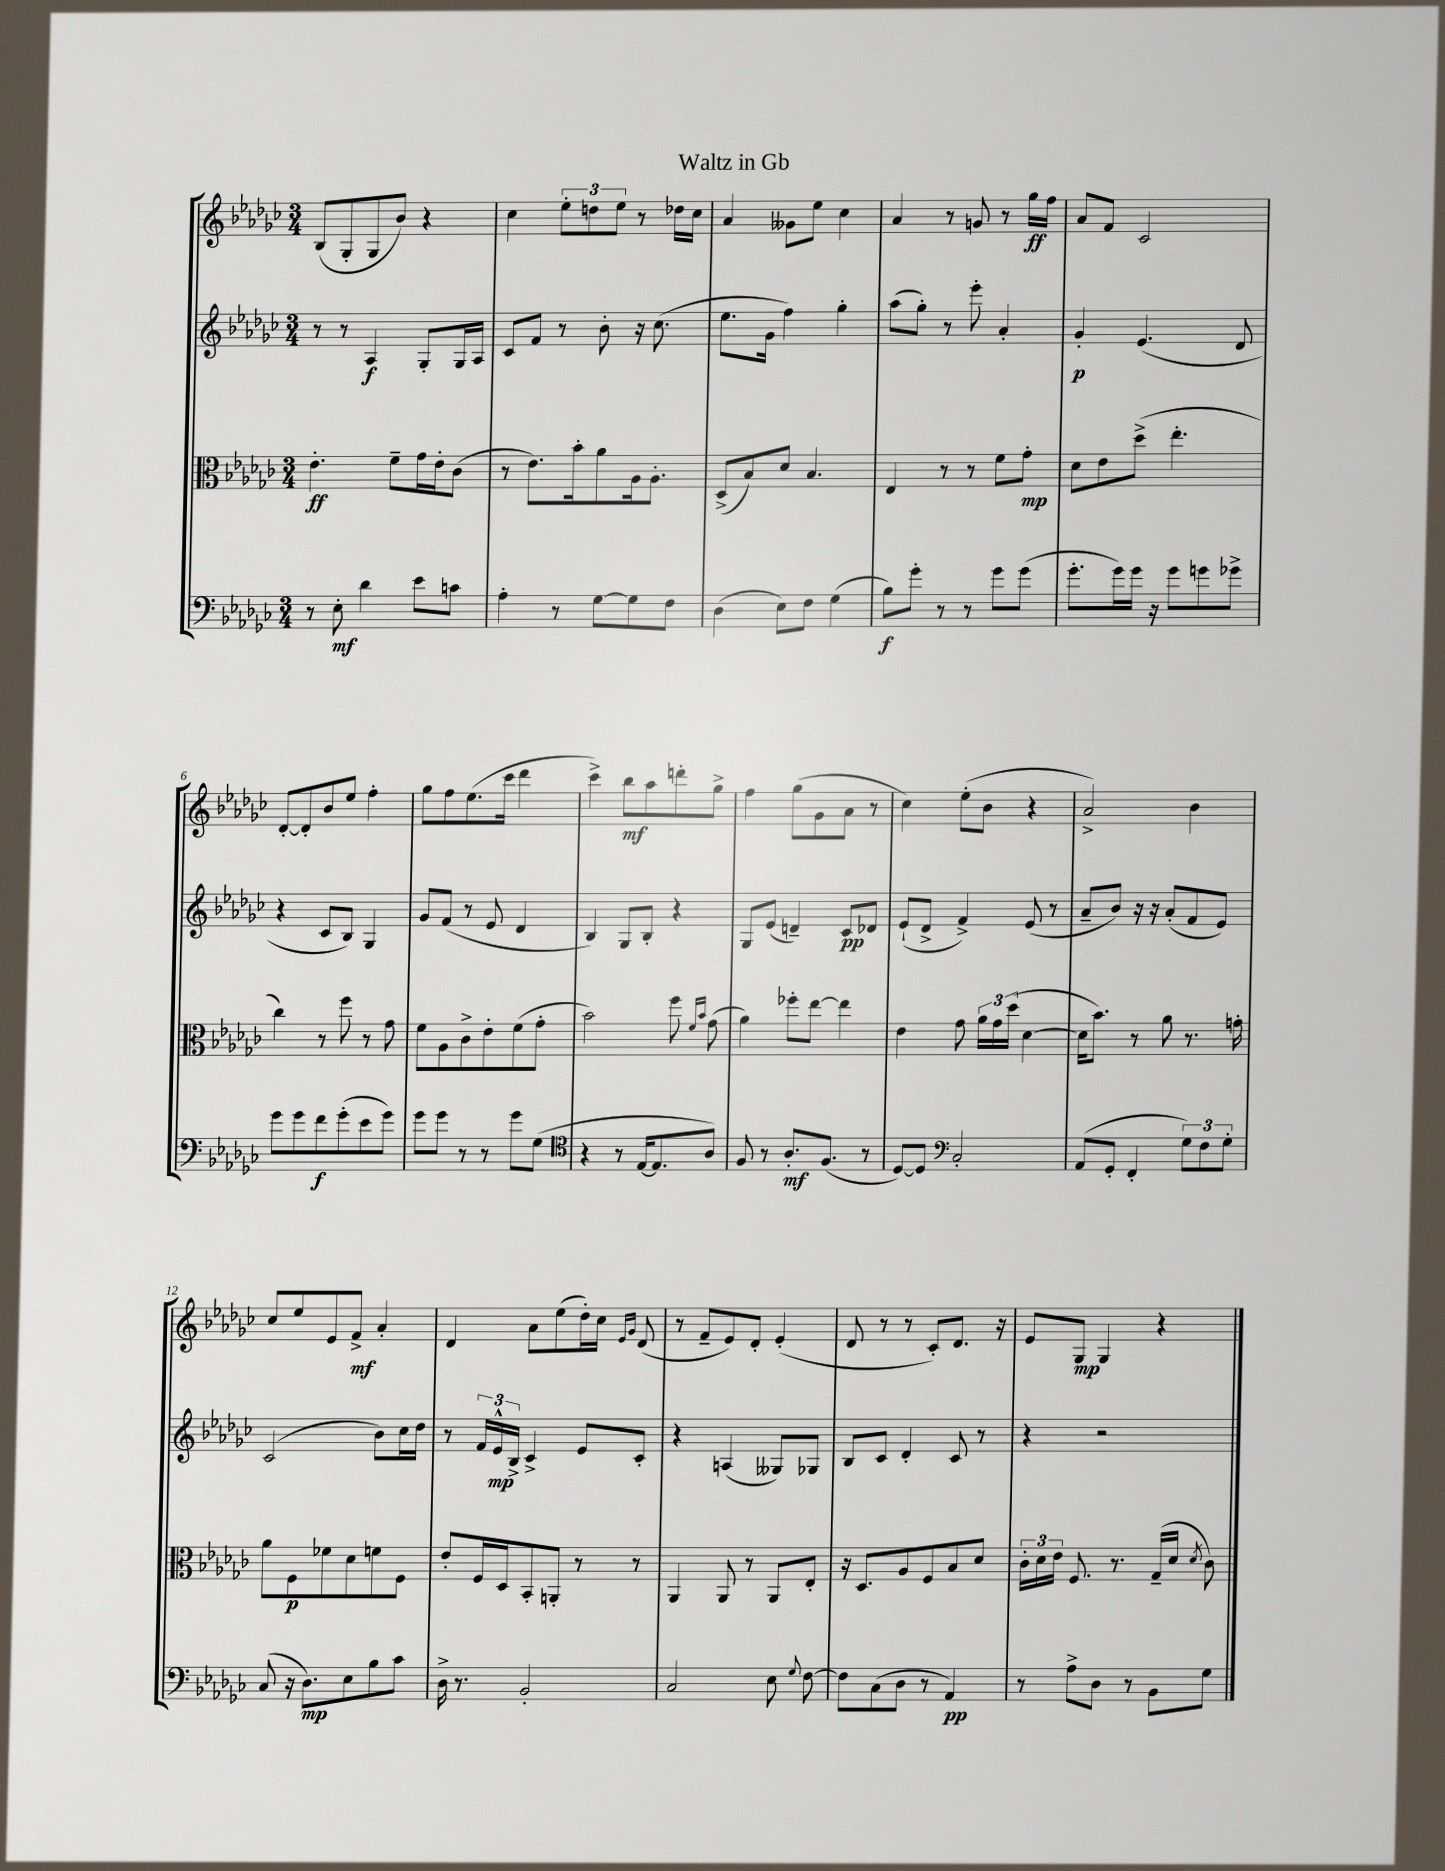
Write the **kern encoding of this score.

**kern	**dynam	**kern	**dynam	**kern	**dynam	**kern	**dynam
*part4	*part4	*part3	*part3	*part2	*part2	*part1	*part1
*staff4	*staff4	*staff3	*staff3	*staff2	*staff2	*staff1	*staff1
*clefF4	*	*clefC3	*	*clefG2	*	*clefG2	*
*k[b-e-a-d-g-c-]	*	*k[b-e-a-d-g-c-]	*	*k[b-e-a-d-g-c-]	*	*k[b-e-a-d-g-c-]	*
*M3/4	*	*M3/4	*	*M3/4	*	*M3/4	*
=1	=1	=1	=1	=1	=1	=1	=1
8r	.	4.e-'\	ff	8r	.	(8B-/L	.
8E-'\	mf	.	.	8r	.	8G-'/	.
4d-\	.	.	.	4A-/	f	8G-/	.
.	.	8f~\L	.	.	.	8b-/J)	.
8e-\L	.	16g-\L	.	8G-'/L	.	4r	.
.	.	16e-'\J	.	.	.	.	.
8cn\J	.	(8c-\J	.	16G-/L	.	.	.
.	.	.	.	16A-/JJ	.	.	.
=2	=2	=2	=2	=2	=2	=2	=2
4A-'\	.	8r	.	8c-/L	.	4cc-\	.
.	.	8.e-\L)	.	8f/J	.	.	.
8r	.	.	.	8r	.	12ee-'\L	.
.	.	16b-'\k	.	.	.	.	.
.	.	.	.	.	.	12ddn\	.
[8G-\L	.	8a-\	.	8b-'\	.	.	.
.	.	.	.	.	.	12ee-\J	.
8G-\]	.	16A-\k	.	16r	.	8r	.
.	.	8.A-'\J	.	(8.cc-\	.	.	.
8F\J	.	.	.	.	.	16dd-X\LL	.
.	.	.	.	.	.	16cc-\JJ	.
=3	=3	=3	=3	=3	=3	=3	=3
(4D-\	.	(8D-^/L	.	8.ee-\L	.	4a-/	.
.	.	8B-/)	.	.	.	.	.
.	.	.	.	16g-\Jk	.	.	.
8E-\L)	.	8d-/J	.	4ff\)	.	8g--X\L	.
8F\J	.	4.B-/	.	.	.	8ee-\J	.
(4G-\	.	.	.	4gg-'\	.	4cc-\	.
=4	=4	=4	=4	=4	=4	=4	=4
8B-\L)	f	4E-/	.	(8aa-\L	.	4a-/	.
8g-'\J	.	.	.	8gg-'\J)	.	.	.
8r	.	8r	.	8r	.	8r	.
8r	.	8r	.	8eee-'\	.	8gn/	.
8g-\L	.	8f\L	.	4a-'/	.	8r	.
(8g-\J	.	8g-'\J	mp	.	.	16gg-\LL	ff
.	.	.	.	.	.	16ff\JJ	.
=5	=5	=5	=5	=5	=5	=5	=5
8.g-'\L	.	8d-\L	.	4g-'/	p	8a-/L	.
.	.	8e-\	.	.	.	8f/J	.
16g-\L)	.	.	.	.	.	.	.
16g-\JJ	.	(8dd-^\J	.	(4.e-/	.	2c-/	.
16r	.	.	.	.	.	.	.
8g-\L	.	4.ee-'\	.	.	.	.	.
8gn\	.	.	.	.	.	.	.
8g-X^\J	.	.	.	8d-/	.	.	.
!!LO:LB:g=z
=6	=6	=6	=6	=6	=6	=6	=6
8g-\L	.	4cc-\)	.	4r	.	[8d-'/L	.
8g-\	.	.	.	.	.	8d-'/]	.
8f\	f	8r	.	8c-/L	.	8b-/	.
(8g-'\	.	8ff\	.	8B-/J)	.	8ee-/J	.
8e-\	.	8r	.	4G-/	.	4ff'\	.
8g-\J)	.	8g-\	.	.	.	.	.
=7	=7	=7	=7	=7	=7	=7	=7
8g-\L	.	8f\L	.	8g-/L	.	8gg-\L	.
8g-\J	.	8A-\	.	(8f/J	.	8ff\	.
8r	.	8c-^\	.	8r	.	(8.ee-\	.
8r	.	8e-'\	.	8e-/	.	.	.
.	.	.	.	.	.	16ccc-\Jk	.
8g-\L	.	(8f\	.	4d-/	.	4ddd-\	.
(8G-\J	.	8g-'\J	.	.	.	.	.
=8	=8	=8	=8	=8	=8	=8	=8
*clefC4	*	*	*	*	*	*	*
4r	.	2b-\)	.	4B-/)	.	4ccc-^\)	.
8r	.	.	.	8G-/L	.	8bb-\L	mf
[16E-/KL	.	.	.	8B-'/J	.	8aa-\	.
8.E-/]	.	.	.	.	.	.	.
.	.	8ff\	.	4r	.	8dddn'\	.
.	.	16qqf/LL	.	.	.	.	.
.	.	16qqb-/JJ	.	.	.	.	.
8A-/J)	.	(8g-\	.	.	.	8gg-^\J	.
=9	=9	=9	=9	=9	=9	=9	=9
8F/	.	4a-\)	.	8G-/L	.	4ff\	.
8r	.	.	.	(8e-/J	.	.	.
8.A-'/L	mf	8ff-X'\L	.	4dn~/)	.	(8gg-\L	.
.	.	[8ee-\J	.	.	.	8g-\	.
(8.F/J	.	.	.	.	.	.	.
.	.	4ee-\]	.	8c-/L	pp	8a-\J	.
8r	.	.	.	8d-X/J	.	8r	.
=10	=10	=10	=10	=10	=10	=10	=10
[8D-/L)	.	4e-\	.	(8e-`/L	.	4cc-\)	.
8D-/J]	.	.	.	8d-^/J	.	.	.
*clefF4	*	*	*	*	*	*	*
2C-'/	.	8g-\	.	4f^/)	.	(8ee-'\L	.
.	.	24a-\LL	.	.	.	8b-\J	.
.	.	24g-\	.	.	.	.	.
.	.	(24dd-\JJ	.	.	.	.	.
.	.	[4d-\	.	(8e-/	.	4r	.
.	.	.	.	8r	.	.	.
=11	=11	=11	=11	=11	=11	=11	=11
(8AA-/L	.	16d-\KL]	.	8a-~/L	.	2a-^/)	.
.	.	8.b-\J)	.	.	.	.	.
8GG-'/J	.	.	.	8b-/J)	.	.	.
4FF'/	.	8r	.	16r	.	.	.
.	.	.	.	16r	.	.	.
.	.	8a-\	.	(8a-'/L	.	.	.
12G-\L)	.	8.r	.	8f/	.	4b-\	.
12F\	.	.	.	.	.	.	.
.	.	.	.	8e-/J)	.	.	.
12G-'\J	.	.	.	.	.	.	.
.	.	16gn'\	.	.	.	.	.
!!LO:LB:g=z
=12	=12	=12	=12	=12	=12	=12	=12
(8C-/	.	8a-\L	.	(2c-/	.	8cc-/L	.
16r	.	8F\	p	.	.	8ee-/	.
8.D-\L)	mp	.	.	.	.	.	.
.	.	8f-X\	.	.	.	8e-/	.
8E-\	.	8d-\	.	.	.	8f^/J	mf
8B-\	.	8fn\	.	8b-\L)	.	4a-'/	.
8c-\J	.	8F\J	.	16cc-\L	.	.	.
.	.	.	.	16dd-\JJ	.	.	.
=13	=13	=13	=13	=13	=13	=13	=13
16D-^\	.	8e-'/L	.	8r	.	4d-/	.
8.r	.	.	.	.	.	.	.
.	.	16F/L	.	24f/LL	.	.	.
.	.	.	.	24e-^^/	mp	.	.
.	.	16D-/J	.	.	.	.	.
.	.	.	.	24B-^/JJ	.	.	.
2BB-'/	.	8BB-'/	.	4c-^/	.	8a-\L	.
.	.	8AAn'/J	.	.	.	(8ee-\	.
.	.	8r	.	8e-/L	.	16dd-'\L)	.
.	.	.	.	.	.	16cc-\JJ	.
.	.	.	.	.	.	16qqe-/LL	.
.	.	.	.	.	.	16qqg-/JJ	.
.	.	8r	.	8c-'/J	.	(8d-/	.
=14	=14	=14	=14	=14	=14	=14	=14
2C-/	.	4AA-/	.	4r	.	8r	.
.	.	.	.	.	.	8f~/L	.
.	.	8AA-/	.	(4An/	.	8e-/)	.
.	.	8r	.	.	.	8d-'/J	.
8E-\	.	8AA-/L	.	8G--X/L)	.	(4e-'/	.
8qqG-/	.	.	.	.	.	.	.
[8F\	.	8E-'/J	.	8G-X/J	.	.	.
=15	=15	=15	=15	=15	=15	=15	=15
8F\L]	.	16r	.	8B-/L	.	8d-/	.
.	.	8.D-/L	.	.	.	.	.
(8C-\	.	.	.	8c-/J	.	8r	.
8D-\J	.	8A-/	.	4d-'/	.	8r	.
8r	.	8F/	.	.	.	8c-'/L)	.
4AA-/)	pp	8B-/	.	8c-/	.	8.d-/J	.
.	.	8d-/J	.	8r	.	.	.
.	.	.	.	.	.	16r	.
=16	=16	=16	=16	=16	=16	=16	=16
8r	.	24c-'\LL	.	4r	.	8e-/L	.
.	.	24d-\	.	.	.	.	.
.	.	24e-\JJ	.	.	.	.	.
8A-^\L	.	8.F/	.	.	.	8G-/J	mp
8D-\J	.	.	.	2r	.	4G-/	.
.	.	8.r	.	.	.	.	.
8r	.	.	.	.	.	.	.
8BB-\L	.	(16G-~/LL	.	.	.	4r	.
.	.	16d-/JJ	.	.	.	.	.
.	.	8qd-/	.	.	.	.	.
8G-\J	.	8c-\)	.	.	.	.	.
==	==	==	==	==	==	==	==
*-	*-	*-	*-	*-	*-	*-	*-
